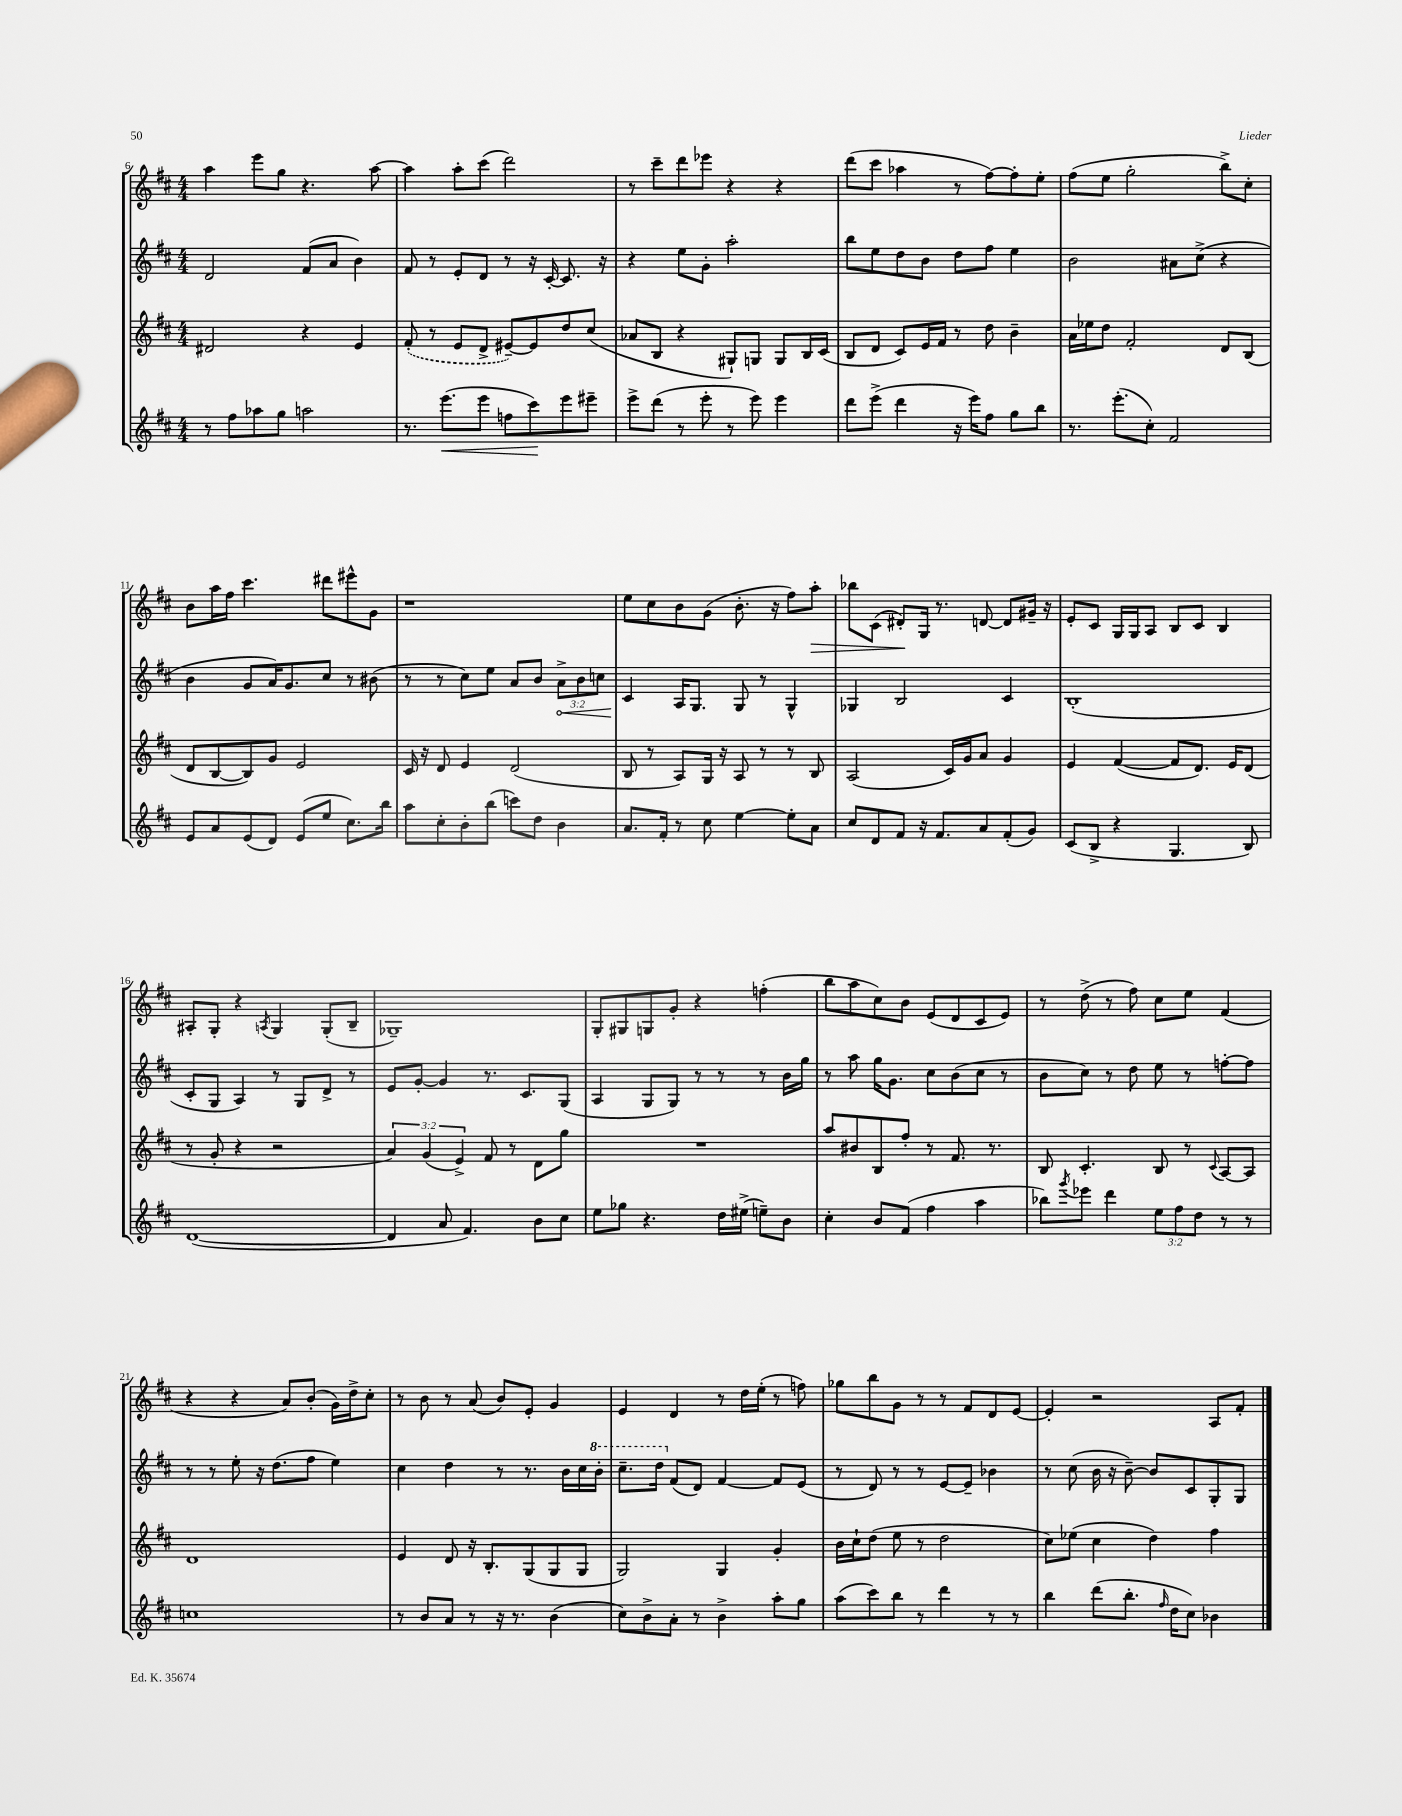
<<
\new StaffGroup <<
\new Staff = "s0" {
    \clef treble \key d \major \numericTimeSignature \time 4/4
    a''4 e'''8 g''8 r4. a''8~ |
    a''4 a''8-. cis'''8( d'''2) |
    r8 cis'''8-- d'''8 ees'''8 r4 r4 |
    d'''8( cis'''8 aes''4 r8 fis''8~) fis''8-. e''8-. |
    fis''8( e''8 g''2-. b''8->) cis''8-. |
    b'8 a''16 fis''16 cis'''4. dis'''8 eis'''8-^ g'8 |
    r1 |
    e''8 cis''8 b'8 g'8( b'8.-. r16 fis''8) a''8-.\> |
    bes''8 cis'8( dis'8-.\!) g16 r8. d'8~ d'8 gis'16-- r16 |
    e'8-. cis'8 g16 g16 a8 b8 cis'8 b4 |
    ais8-. g8-. r4 \acciaccatura { a8 } g4 g8-.( b8-- |
    ges1--) |
    g8-. gis8 g8 g'8-. r4 f''4-.( |
    b''8 a''8 cis''8) b'8 e'8( d'8 cis'8 e'8) |
    r8 d''8->( r8 fis''8) cis''8 e''8 fis'4( |
    r4 r4 a'8) b'8-.( g'16) d''16-> cis''8-. |
    r8 b'8 r8 a'8( b'8) e'8-. g'4 |
    e'4 d'4 r8 d''16 e''16-.( r8 f''8) |
    ges''8 b''8 g'8 r8 r8 fis'8 d'8 e'8~ |
    e'4-. r2 a8 fis'8-. \bar "|." |
}
\new Staff = "s1" {
    \clef treble \key d \major \numericTimeSignature \time 4/4 \override Staff.TupletNumber.text = #tuplet-number::calc-fraction-text
    d'2 fis'8( a'8 b'4) |
    fis'8 r8 e'8-. d'8 r8 r16 cis'16~-. cis'8. r16 |
    r4 e''8 g'8-. a''2-. |
    b''8 e''8 d''8 b'8 d''8 fis''8 e''4 |
    b'2 ais'8 cis''8->( r4 |
    b'4 g'8 a'16) g'8. cis''8 r8 bis'8( |
    r8 r8 cis''8) e''8 a'8 b'8 \tuplet 3/2 { \once \override Hairpin.circled-tip = ##t a'8->\< b'8 c''8 } |
    cis'4\! a16 g8. g8 r8 g4-^ |
    ges4 b2 cis'4 |
    b1-.( |
    cis'8-. g8 a4) r8 g8 d'8-> r8 |
    e'8 g'8~-. g'4 r8. cis'8. g8( |
    a4 g8 g8) r8 r8 r8 b'16 g''16 |
    r8 a''8 g''16 g'8. cis''8 b'8( cis''8 r8 |
    b'8 cis''8) r8 d''8 e''8 r8 f''8~-. f''8 |
    r8 r8 e''8-. r16 d''8.( fis''8 e''4) |
    cis''4 d''4 r8 r8. b'16 cis''16 \ottava #1 b''16-. |
    cis'''8.-- d'''16 \ottava #0 fis'8( d'8) fis'4~ fis'8 e'8( |
    r8 d'8) r8 r8 e'8~ e'8-- bes'4 |
    r8 cis''8( b'16 r16 b'8~--) b'8 cis'8 g8-. g8 \bar "|." |
}
\new Staff = "s2" {
    \clef treble \key d \major \numericTimeSignature \time 4/4 \override Staff.TupletNumber.text = #tuplet-number::calc-fraction-text
    dis'2 r4 e'4 |
    \once \slurDashed fis'8-.( r8 e'8 d'8-> eis'8~--) eis'8 d''8 cis''8( |
    aes'8 b8 r4 gis8-!) g8 g8 b16 cis'16( |
    b8 d'8 cis'8) e'16 fis'16 r8 d''8 b'4-- |
    a'16 ees''16 d''8 fis'2-. d'8 b8( |
    d'8 b8~ b8) g'8 e'2 |
    cis'16 r16 d'8 e'4 d'2( |
    b8 r8 a8) g16 r16 a8 r8 r8 b8 |
    a2( cis'16) g'16 a'8 g'4 |
    e'4 fis'4~( fis'8 d'8.) e'16 d'8( |
    r8 g'8-. r4 r2 |
    \tuplet 3/2 { a'4) g'4( e'4->) } fis'8 r8 d'8 g''8 |
    R1 |
    a''8 bis'8 b8 fis''8-. r8 fis'8. r8. |
    b8 cis'4.-. b8 r8 \appoggiatura { cis'8 } a8~ a8 |
    d'1 |
    e'4 d'8 r16 b8.-. g8( g8 g8 |
    g2) g4 g'4-. |
    b'16 cis''16-! d''8( e''8 r8 d''2 |
    cis''8) ees''8( cis''4 d''4) fis''4 \bar "|." |
}
\new Staff = "s3" {
    \clef treble \key d \major \numericTimeSignature \time 4/4 \override Staff.TupletNumber.text = #tuplet-number::calc-fraction-text
    r8 fis''8 aes''8 g''8 a''2 |
    r8. e'''8.\<( e'''8 f''8 cis'''8\!) e'''8 eis'''8-- |
    e'''8-> d'''8( r8 e'''8-. r8 e'''8) e'''4 |
    d'''8 e'''8->( d'''4 r16 e'''16) fis''8 g''8 b''8 |
    r8. e'''8.-.( cis''8-.) fis'2 |
    e'8 a'8 e'8( d'8) e'8( e''8 cis''8.) b''16 |
    a''8 cis''8-. b'8-. b''8( c'''8) d''8 b'4 |
    a'8. fis'16-. r8 cis''8 e''4~ e''8-. a'8 |
    cis''8 d'8 fis'8 r16 fis'8. a'8 fis'8-.( g'8) |
    cis'8( b8-> r4 g4. b8) |
    d'1~( |
    d'4 a'8 fis'4.) b'8 cis''8 |
    e''8 ges''8 r4. d''16 eis''16->( e''8--) b'8 |
    cis''4-. b'8 fis'8( fis''4 a''4 |
    bes''8) \acciaccatura { g'''8 } ees'''8 d'''4 \tuplet 3/2 { e''8 fis''8 d''8 } r8 r8 |
    c''1 |
    r8 b'8 a'8 r8 r16 r8. b'4( |
    cis''8) b'8-> a'8-. r8 b'4-> a''8-. g''8 |
    a''8( cis'''8) b''8 r8 d'''4 r8 r8 |
    b''4 d'''8( b''8.-. \grace { fis''16 } d''16 cis''8) bes'4 \bar "|." |
}
>>
>>
\layout { \context { \Score currentBarNumber = #6 } }
